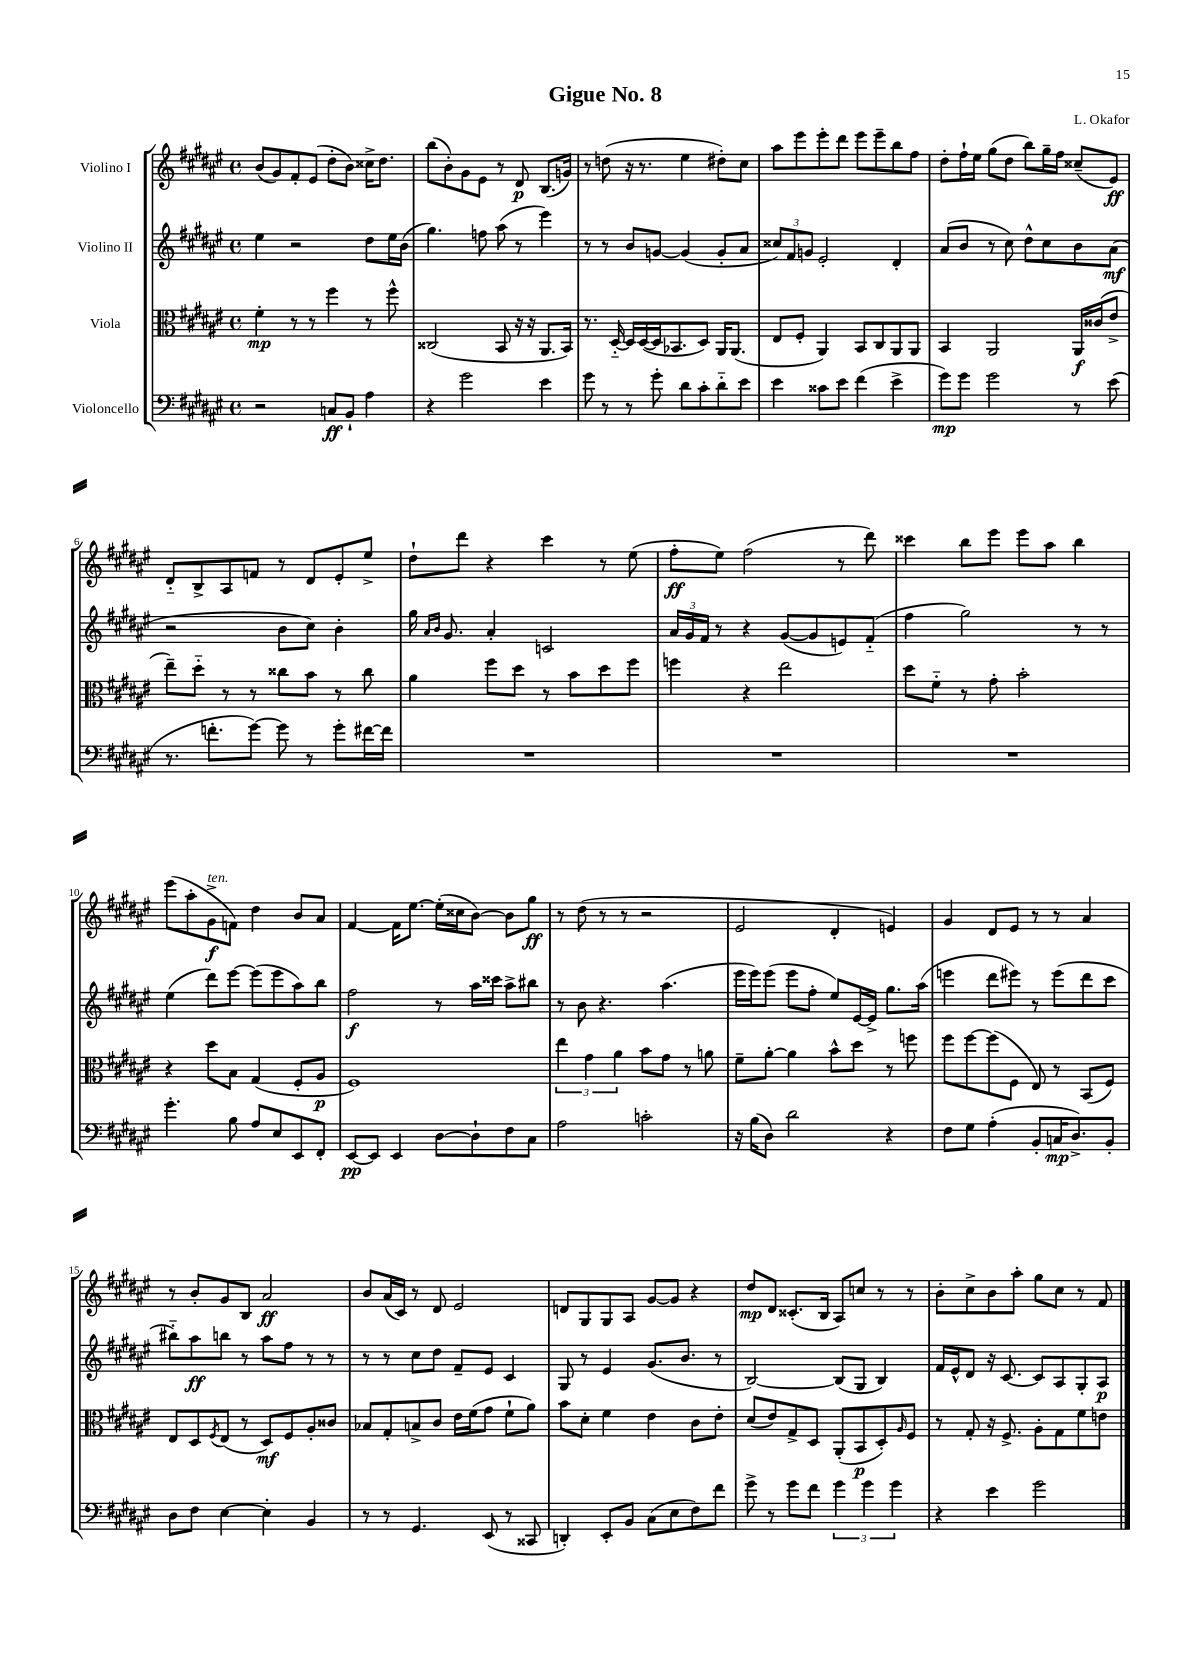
\header { title = "Gigue No. 8" composer = "L. Okafor" }
<<
\new StaffGroup <<
\new Staff = "s0" \with { instrumentName = "Violino I" } {
    \clef treble \key fis \major \defaultTimeSignature \time 4/4
    b'8( gis'8) fis'8-. eis'8( dis''8-. b'8) cisis''16-> dis''8. |
    b''8( b'8-.) gis'8 eis'8 r8 dis'8\p b8.( g'16) |
    r8 d''8( r16 r8. eis''4 dis''8-.) cis''8 |
    ais''8 eis'''8 eis'''8-. dis'''8 eis'''8 eis'''8-- b''8 fis''8 |
    dis''8-. fis''16-! eis''16 gis''8( dis''8 b''8) gis''16-- fis''16 cisis''8--( eis'8\ff) |
    dis'8-_ b8-> ais8 f'8 r8 dis'8 eis'8-. eis''8-> |
    dis''8-! dis'''8 r4 cis'''4 r8 eis''8( |
    fis''8-.\ff eis''8) fis''2( r8 dis'''8) |
    cisis'''4 b''8 eis'''8 eis'''8 ais''8 b''4 |
    eis'''8( ais''8-. gis'8->\f^\markup { \italic "ten." } f'8) dis''4 b'8 ais'8 |
    fis'4~ fis'16 eis''8.~ eis''16-.( cisis''16 b'8~) b'8 gis''8\ff |
    r8 dis''8( r8 r8 r2 |
    eis'2 dis'4-. e'4) |
    gis'4 dis'8 eis'8 r8 r8 ais'4 |
    r8 b'8-. gis'8 b8 ais'2\ff |
    b'8 ais'16( cis'16) r8 dis'8 eis'2 |
    d'8 gis8 gis8 ais8 gis'8~ gis'8 r4 |
    dis''8\mp dis'8 cisis'8.-.( b16 ais8) c''8 r8 r8 |
    b'8-. cis''8-> b'8 ais''8-. gis''8 cis''8 r8 fis'8 \bar "|." |
}
\new Staff = "s1" \with { instrumentName = "Violino II" } {
    \clef treble \key fis \major \defaultTimeSignature \time 4/4
    eis''4 r2 dis''8 eis''16 b'16( |
    gis''4.) f''8 ais''8( r8 eis'''4) |
    r8 r8 b'8 g'8~ g'4( g'8-. ais'8 |
    \tuplet 3/2 { cisis''8) fis'8 g'8 } eis'2-. dis'4-. |
    ais'8( b'8 r8 cis''8) dis''8-^ cis''8 b'8 ais'8\mf( |
    r2 b'8 cis''8) b'4-. |
    gis''16 \grace { ais'16 b'16 } gis'8. ais'4-. c'2 |
    \tuplet 3/2 { ais'16 gis'16 fis'16 } r8 r4 gis'8~( gis'8 e'8) fis'8-_( |
    fis''4 gis''2) r8 r8 |
    eis''4( dis'''8) eis'''8~ eis'''8( eis'''8 ais''8) b''8 |
    fis''2\f r8 ais''16 cisis'''16 ais''8-> bis''8 |
    r8 b'8 r4. ais''4.( |
    eis'''16 eis'''16) eis'''8( eis'''8 fis''8-. eis''8) eis'16~ eis'16-> gis''8. ais''16( |
    e'''4 dis'''8 eis'''8) r8 eis'''8( dis'''8 cis'''8 |
    bis''8-_) ais''8\ff b''8 r8 ais''8 fis''8 r8 r8 |
    r8 r8 cis''8 dis''8 fis'8-- eis'8 cis'4 |
    gis8 r8 eis'4 gis'8.( b'8. r8 |
    b2~) b8( gis8 b4) |
    fis'16 eis'16-^ dis'8 r16 cis'8.~ cis'8 ais8 gis8-. ais8\p \bar "|." |
}
\new Staff = "s2" \with { instrumentName = "Viola" } {
    \clef alto \key fis \major \defaultTimeSignature \time 4/4
    fis'4-.\mp r8 r8 fis''4 r8 fis''8-^ |
    cisis2( b,8 r16 r16 ais,8. b,16) |
    r8. dis16~-_ dis16 dis16~( dis16 bes,8. dis8) ais,16 ais,8.( |
    eis8 fis8-. ais,4) b,8 cis8 ais,8 ais,8 |
    b,4 ais,2 ais,16\f cisis'16( eis'8-> |
    eis''8--) dis''8-_ r8 r8 cisis''8 b'8 r8 cisis''8 |
    ais'4 fis''8 dis''8 r8 b'8 dis''8 fis''8 |
    f''4 r4 eis''2 |
    dis''8 fis'8-_ r8 gis'8-. b'2-. |
    r4 dis''8 b8 gis4( fis8-. ais8\p |
    fis1) |
    \tuplet 3/2 { eis''4 gis'4 ais'4 } b'8 gis'8 r8 a'8 |
    fis'8-- ais'8~-. ais'4 b'8-^ dis''8 r8 f''8 |
    fis''8 fis''8~ fis''8( fis8 eis8) r8 b,8( fis8) |
    eis8 dis8 \acciaccatura { fis8 } eis8( r8 dis8\mf) fis8 ais8-. cisis'8 |
    bes8 gis8-. b8-> cis'8 eis'16 fis'16( gis'8 fis'8-! ais'8) |
    b'8 dis'8-. fis'4 eis'4 cis'8 eis'8-. |
    dis'8( eis'8) gis8-> dis8 ais,8-.( b,8\p dis8-.) \grace { ais16 } fis8 |
    r8 gis8-. r16 fis8.-> ais8-. gis8 fis'8 e'8 \bar "|." |
}
\new Staff = "s3" \with { instrumentName = "Violoncello" } {
    \clef bass \key fis \major \defaultTimeSignature \time 4/4
    r2 c8\ff b,8-! ais4 |
    r4 gis'2 eis'4 |
    gis'8 r8 r8 gis'8-. dis'8 cis'8-. dis'8-_ eis'8 |
    eis'4 cisis'8 eis'8 fis'4( eis'4-> |
    gis'8\mp) gis'8 gis'2 r8 eis'8( |
    r8. f'8.-. gis'8~) gis'8 r8 gis'8-. fis'16~ fis'16 |
    R1 |
    R1 |
    R1 |
    gis'4.-. b8 ais8 eis8 eis,8 fis,8-. |
    eis,8~\pp eis,8 eis,4 dis8~ dis8-! fis8 cis8 |
    ais2 c'2-. |
    r16 b16( dis8) dis'2 r4 |
    fis8 gis8 ais4-.( b,8-. c16\mp dis8.->) b,8-. |
    dis8 fis8 eis4~ eis4-. b,4 |
    r8 r8 gis,4. eis,8( r8 cisis,8 |
    d,4-.) eis,8-. b,8 cis8( eis8 fis8) fis'8 |
    gis'8-> r8 gis'8 fis'8 \tuplet 3/2 { gis'4 gis'4 gis'4 } |
    r4 eis'4 gis'2 \bar "|." |
}
>>
>>
